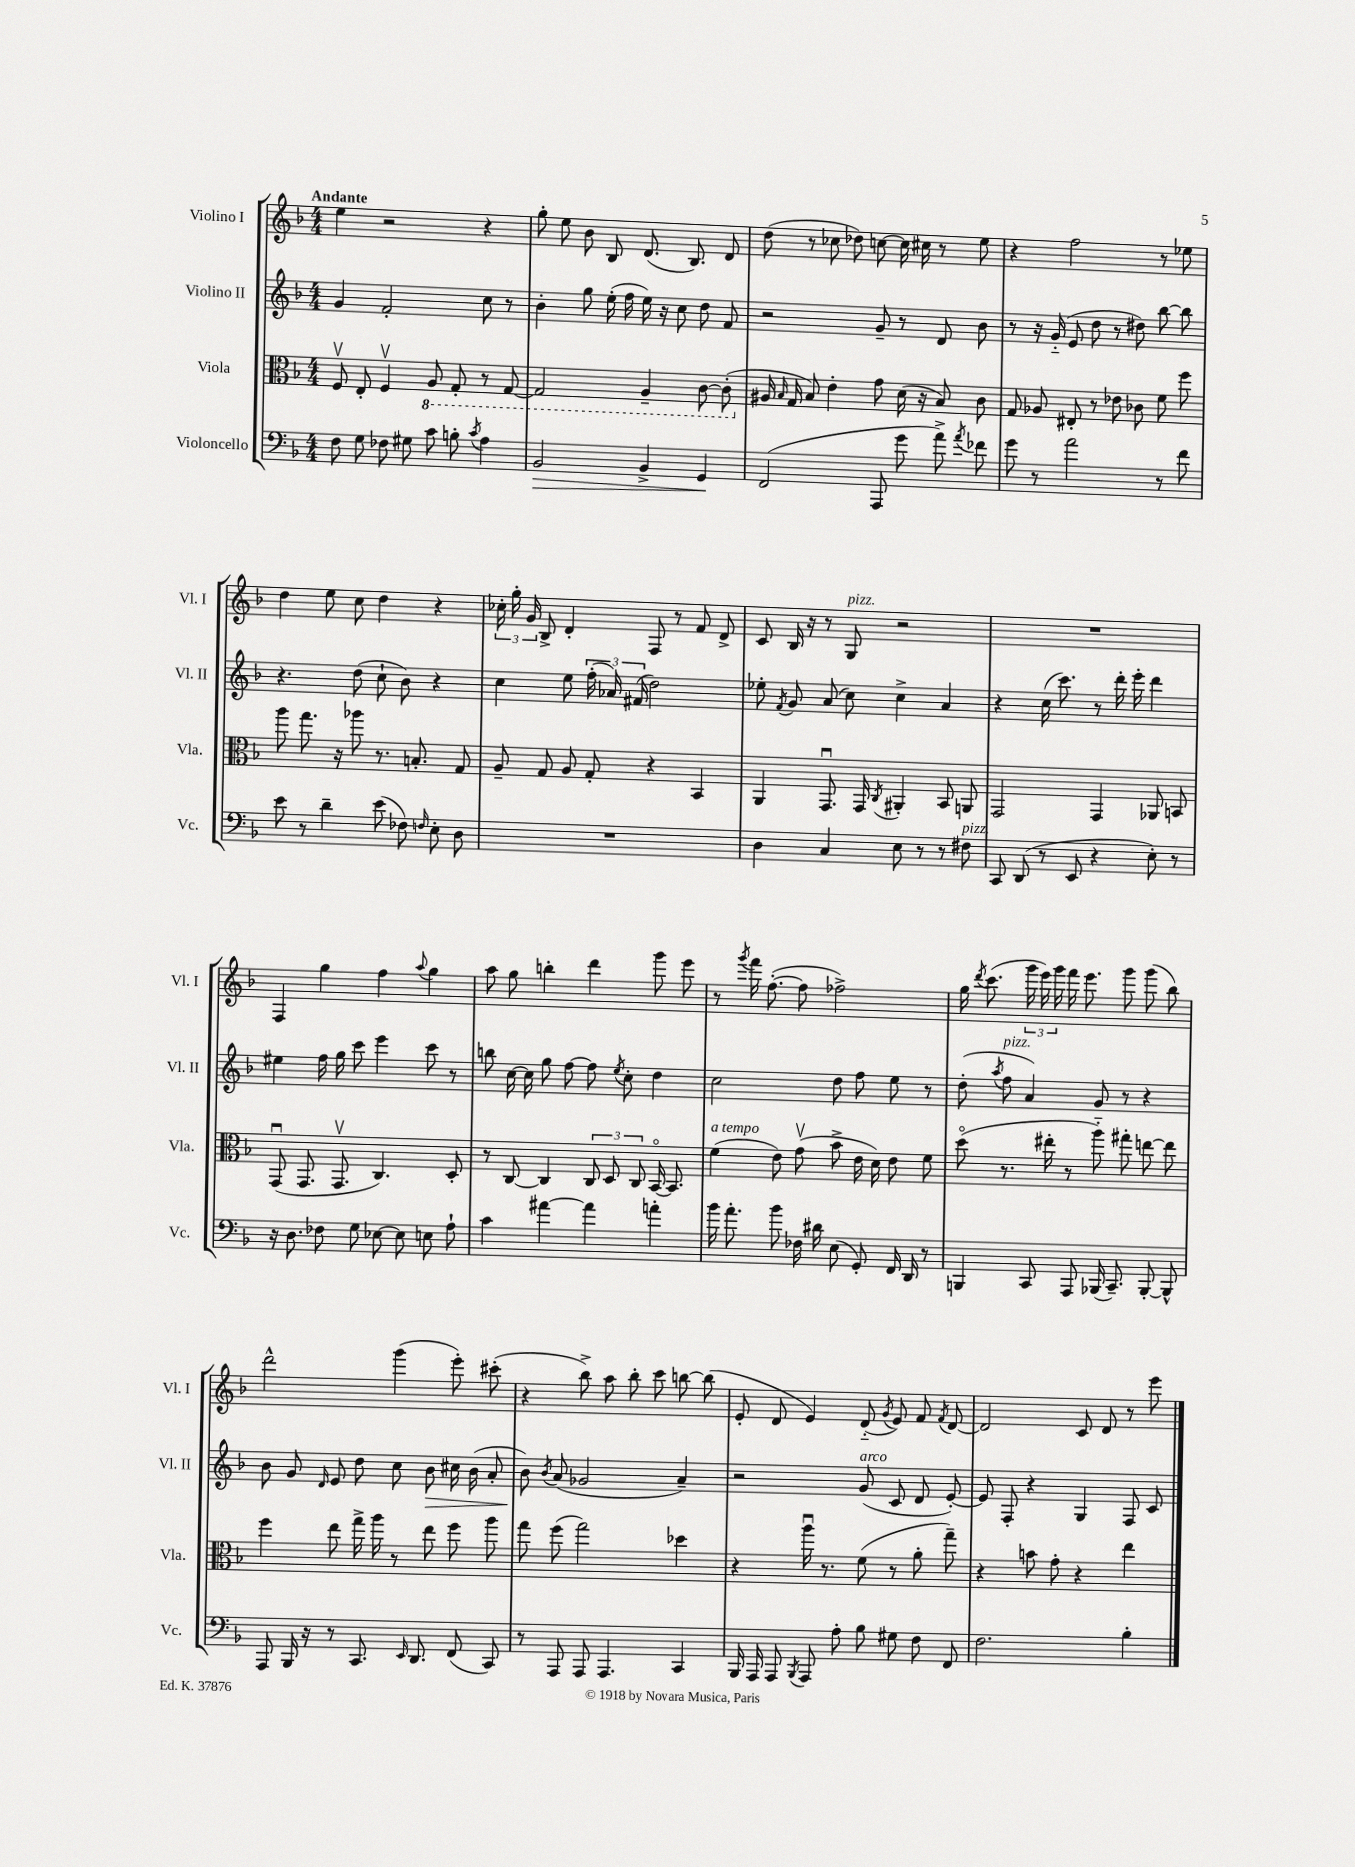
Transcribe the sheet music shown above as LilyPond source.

<<
\new StaffGroup <<
\new Staff = "s0" \with { instrumentName = "Violino I" shortInstrumentName = "Vl. I" } {
    \clef treble \key f \major \numericTimeSignature \time 4/4 \tempo "Andante"
    \autoBeamOff e''4 r2 r4 |
    g''8-. e''8 bes'8 bes8 d'8.( bes8.) d'8 |
    d''8( r8 ces''8 des''8) c''8~ c''16 cis''16 r8 e''8 |
    r4 f''2 r8 ees''8 |
    d''4 e''8 c''8 d''4 r4 |
    \tuplet 3/2 { ces''16-. g''16-. g'16 } bes8-> d'4-. f8 r8 f'8 d'8-> |
    c'8 bes16 r16 r8 g8^\markup { \italic "pizz." } r2 |
    R1 |
    f4 g''4 f''4 \appoggiatura { a''8 } g''4 |
    a''8 g''8 b''4-. d'''4 g'''8 e'''8 |
    r8 \acciaccatura { g'''8 } f'''16 f''8.~-.( f''8 fes''2->) |
    g''16 \acciaccatura { d'''8 } c'''8.( \tuplet 3/2 { g'''16 e'''16) g'''16 } f'''16 e'''8. g'''8 g'''8( bes''8) |
    d'''2-^ g'''4( e'''8-.) cis'''8-.( |
    r4 bes''8->) a''8 bes''8-. c'''8 b''8~ b''8( |
    e'8-. d'8 e'4) d'8-_( \acciaccatura { g'8 } e'8) f'8 \acciaccatura { f'8 } d'8~ |
    d'2 c'8 d'8 r8 e'''8 \bar "|." |
}
\new Staff = "s1" \with { instrumentName = "Violino II" shortInstrumentName = "Vl. II" } {
    \clef treble \key f \major \numericTimeSignature \time 4/4
    \autoBeamOff g'4 f'2-. c''8 r8 |
    bes'4-. g''8 e''16-.( f''16 e''16) r16 c''8 d''8 f'8 |
    r2 g'8-- r8 d'8 bes'8 |
    r8 r16 g'16-_( e'8 d''8 r8 dis''8) bes''8~ bes''8 |
    r4. d''8( c''8-! bes'8) r4 |
    c''4 e''8 \tuplet 3/2 { f''16-.( aes'16) fis'16( } d''2) |
    ees''8-. \acciaccatura { f'8 } g'8 a'8( c''8) c''4-> a'4 |
    r4 c''16( c'''8.) r8 d'''16-. e'''16-. d'''4 |
    eis''4 f''16 g''16 c'''8 e'''4 c'''8 r8 |
    b''8 c''16~ c''16 g''8 f''8~ f''8 \acciaccatura { e''8 } c''8-. d''4 |
    c''2 d''8 f''8 e''8 r8 |
    d''8-.( \acciaccatura { a''8 } f''8^\markup { \italic "pizz." } a'4) g'8 r8 r4 |
    bes'8 g'8 \grace { d'16 } e'8 d''8 c''8 bes'8\> cis''16 bes'16( a'8-. |
    bes'8\!) \acciaccatura { bes'8 } a'8( ges'2 a'4--) |
    r2 g'8^\markup { \italic "arco" }( c'8 d'8 e'8~-.) |
    e'8 f8-. r4 g4 f8 c'8 \bar "|." |
}
\new Staff = "s2" \with { instrumentName = "Viola" shortInstrumentName = "Vla." } {
    \clef alto \key f \major \numericTimeSignature \time 4/4
    \autoBeamOff f8\upbow e8-. f4\upbow \ottava #-1 a,8 g,8-. r8 g,8~ |
    g,2 a,4-- c8~ c8-.( \ottava #0 |
    ais16 \grace { bes16 } g16 bes8) e'4-. g'8 d'16( r16 bes8) c'8 |
    g8 aes8 eis8-. r8 ees'8 ces'8 f'8 f''8 |
    a''8 g''8. r16 aes''8 r8. b8.-. g8 |
    a8-- g8 a8 g8-. r4 bes,4 |
    a,4 g,8.\downbow g,16 \acciaccatura { c8 } ais,4-. bes,8 a,8 |
    g,2 g,4 aes,8 b,8 |
    g,8\downbow( g,8. g,8.\upbow c4.) d8-. |
    r8 c8~ c4 \tuplet 3/2 { c8 d8 c8 } bes,16~\flageolet bes,8. |
    f'4^\markup { \italic "a tempo" }( e'8) g'8\upbow( bes'8-> e'16 d'16) e'8 f'8 |
    d''8\flageolet( r8. eis''16-. r8 a''8-_) gis''8-. e''8~ e''8 |
    f''4 e''8 g''16-> a''16 r8 e''8 f''8 a''8 |
    g''8 f''8( g''2) des''4 |
    r4 a''16\downbow r8. f'8( r8 a'8-. g''8--) |
    r4 b'8 g'8-. r4 e''4 \bar "|." |
}
\new Staff = "s3" \with { instrumentName = "Violoncello" shortInstrumentName = "Vc." } {
    \clef bass \key f \major \numericTimeSignature \time 4/4
    \autoBeamOff f8 g8 fes8 gis8 c'8 b8-. \acciaccatura { c'8 } a4 |
    bes,2\> bes,4-> g,4\! |
    f,2( a,,8 g'8 a'8->) \acciaccatura { a'8 } fes'8 |
    g'8 r8 a'2 r8 f'8 |
    e'8 r8 d'4-- e'8( fes8) \grace { f16 } e8-. d8 |
    R1 |
    d4 c4 e8 r8 r8 fis8^\markup { \italic "pizz." } |
    c,8 d,8( r8 e,8 r4 e8-.) r8 |
    r16 d8. fes8 g8 ees8~ ees8 e8 a8-! |
    c'4 ais'4~ ais'4 a'4-. |
    bes'16 a'8.-. bes'8 fes16 dis'16 e8( g,8-.) f,16 d,16 r8 |
    b,,4 c,8 a,,8 bes,,16( c,8.--) bes,,8~-. bes,,8-^ |
    a,,8 bes,,16 r16 r8 c,8. \grace { e,16 } d,8. f,8( c,8) |
    r8 a,,8 a,,8 a,,4. c,4 |
    bes,,16 a,,16 a,,8 \acciaccatura { bes,,8 } a,,8 a8-. bes8 gis8 f8 f,8 |
    f2. bes4-. \bar "|." |
}
>>
>>
\layout { \context { \Score \remove "Bar_number_engraver" } }
